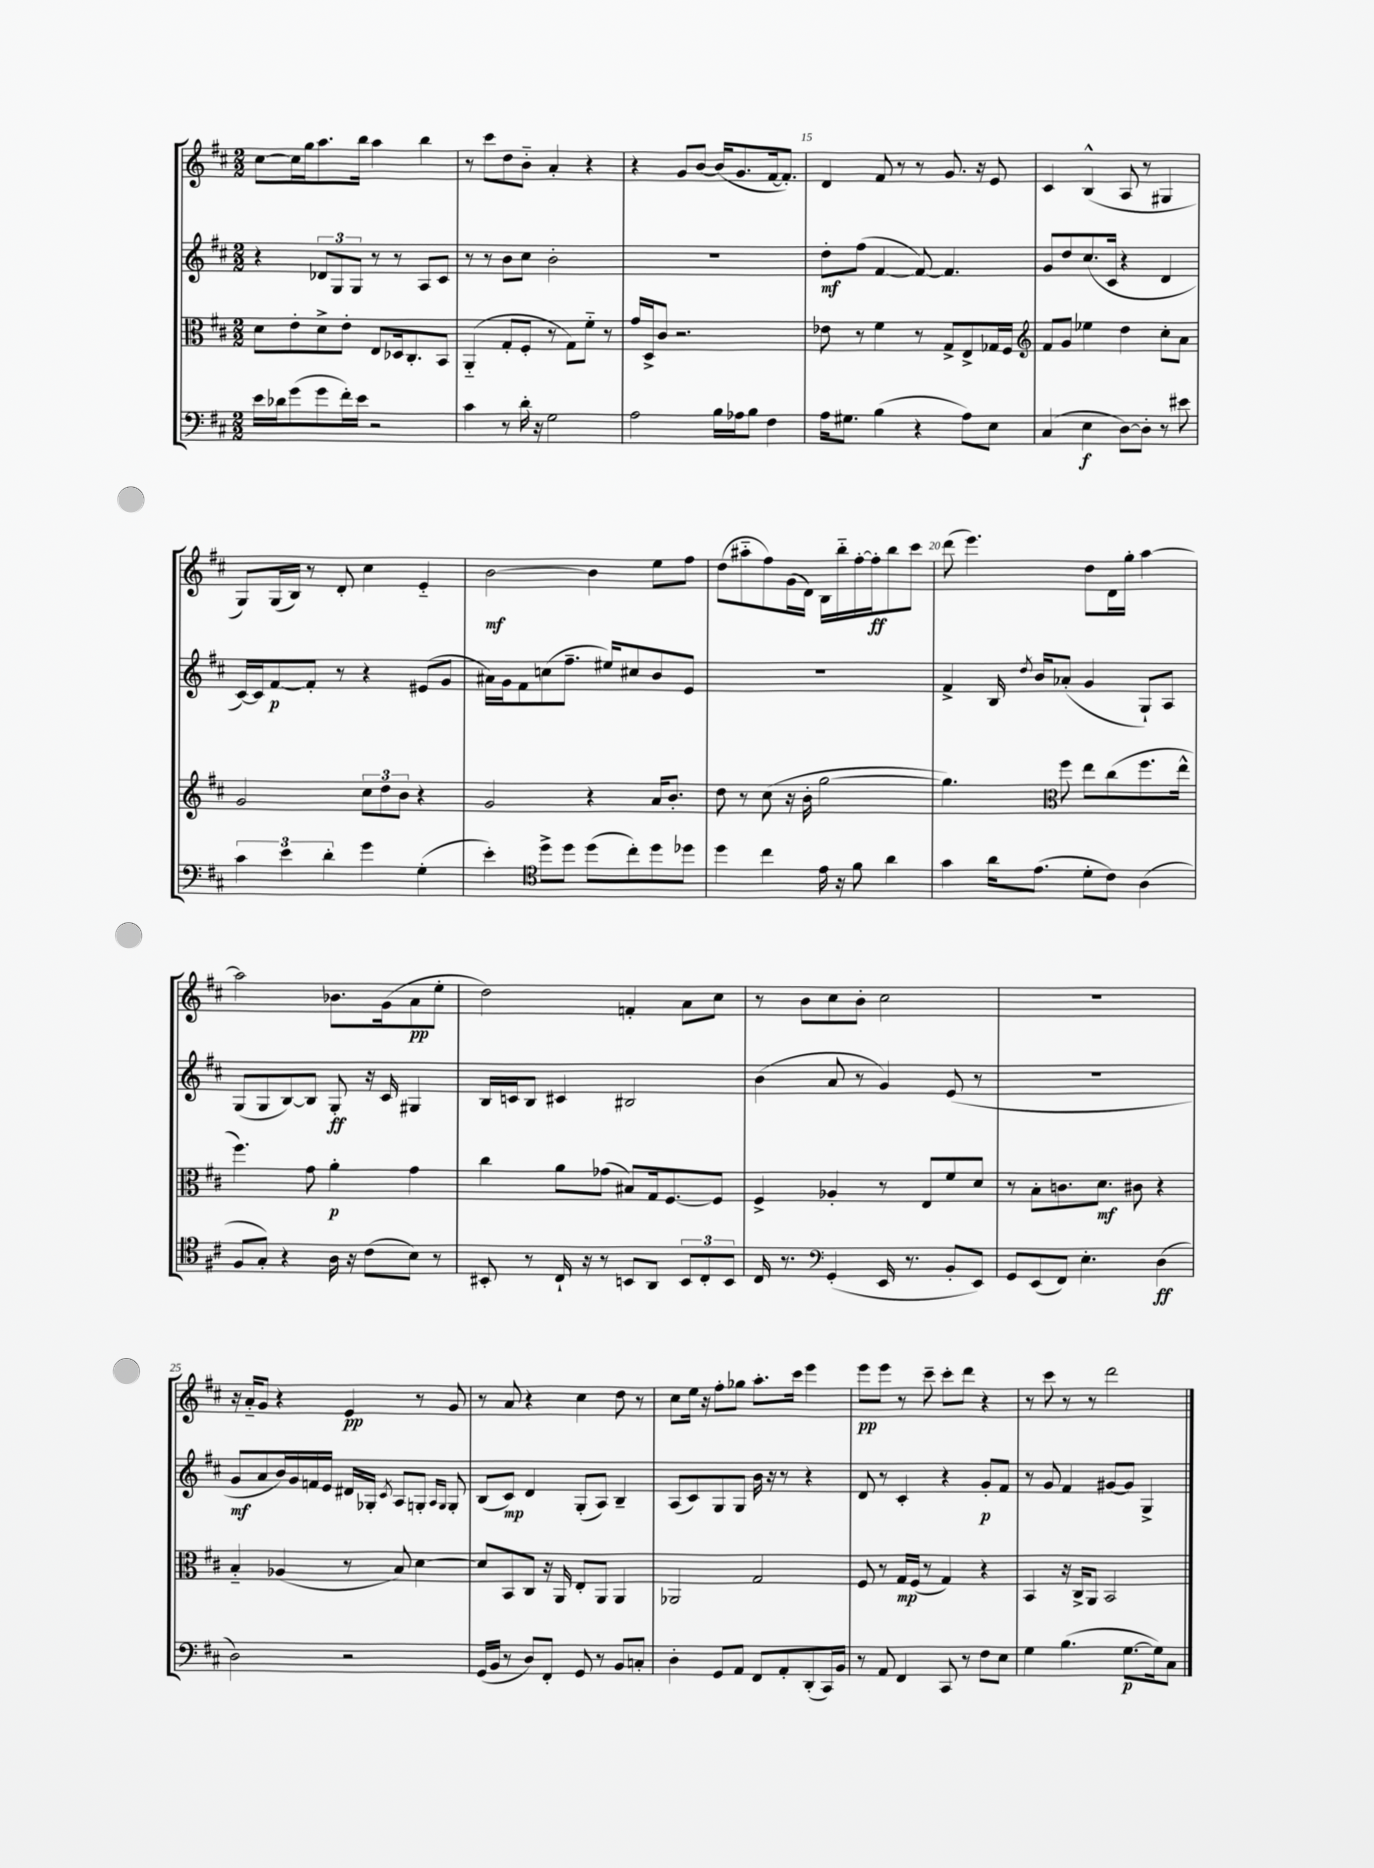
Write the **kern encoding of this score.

**kern	**kern	**kern	**kern
*staff4	*staff3	*staff2	*staff1
*clefF4	*clefC3	*clefG2	*clefG2
*k[f#c#]	*k[f#c#]	*k[f#c#]	*k[f#c#]
*M2/2	*M2/2	*M2/2	*M2/2
16e	8d	4r	[8cc#
16d-	.	.	.
(8g	8e'	.	16cc#]
.	.	.	16gg
8g	8d^	12d-	8.aa
.	.	12G	.
16f#')	8e'	.	.
.	.	12G	.
16e	.	.	16bb
2r	8E	8r	4aa
.	16D-	8r	.
.	8.C#'	.	.
.	.	8A	4bb
.	8BB	8c#	.
=	=	=	=
4c#	(4AA'~	8r	8r
.	.	8r	8ccc#
8r	8G'	8b	8dd
16d'	8F#'	8cc#	8b'~
16r	.	.	.
2G	8r	2b'	4a'
.	8G)	.	.
.	8f#'~	.	4r
.	8r	.	.
=	=	=	=
2A	16g	1r	4r
.	16D^	.	.
.	8c#	.	.
.	2.r	.	8g
.	.	.	[8b
16B	.	.	(16b]
16A-	.	.	8.g
8B	.	.	.
4F#	.	.	[16f#
.	.	.	8.f#'])
=	=	=	=
16A	8e-	8dd'	4d
8.G#	.	.	.
.	8r	(8ff#	.
(4B	4f#	[4f#	8f#
.	.	.	8r
4r	8r	8f#_)	8r
.	8G^	4.f#]	8.g
8A)	8E^	.	.
.	.	.	16r
8E	16G-	.	8e
.	16F#	.	.
=	=	=	=
*	*clefG2	*	*
(4C#	8f#	8g	4c#
.	8g	8dd	.
4E	4ee-	(8.cc#	(4B^^
.	.	16c#	.
[8D)	4dd	4r	8A
8D']	.	.	8r
8r	8cc#'	4d	4G#
8e#	8a	.	.
=	=	=	=
6c#	2g	[16c#)	8G)
.	.	16c#]	.
.	.	[8f#	(16G
6e	.	.	.
.	.	.	16B)
.	.	8f#']	8r
6d'	.	.	.
.	.	8r	8d'
4g	12cc#	4r	4cc#
.	12dd	.	.
.	12b	.	.
(4G'	4r	(8e#	4e'~
.	.	8g	.
=	=	=	=
4e')	2g	16a#)	[2b
.	.	16g	.
.	.	8f#	.
*clefC4	*	*	*
8dd^	.	(8cc	.
8dd	.	8.ff#~	.
(8dd	4r	.	4b]
.	.	16ee#)	.
8cc#')	.	8cc#	.
8dd	16a	8b	8ee
.	8.b'	.	.
8dd-	.	8e	8ff#
=	=	=	=
4dd	8dd	1r	(8dd
.	8r	.	8aa#'~
4cc#	(8cc#	.	8ff#)
.	16r	.	(16g
.	16b'	.	16d)
16e	[2gg	.	16B
16r	.	.	16bb'~
8f#	.	.	[16ff#'
.	.	.	16ff#']
4a	.	.	8bb
.	.	.	8ccc#
=	=	=	=
4g	4.gg])	4f#^	(8ddd
.	.	.	4.eee)
16a	.	16B	.
.	.	8qdd	.
(8.e	.	16b	.
*	*clefC3	*	*
.	8ff#	(8a-'	.
8d'	8ee	4g	8dd
8c#)	(8cc#	.	16d
.	.	.	16gg'
(4A	8.ff#	8G`)	[4aa
.	.	8A	.
.	16ee^^	.	.
=	=	=	=
8F#	4.ff#)	(8G	2aa]
8G')	.	8G	.
4r	.	[8B)	.
.	8g	8B]	.
16A	4a'	8G'	8.b-
16r	.	.	.
(8c#	.	16r	.
.	.	16c#	(16g
8B)	4g	4G#	8a
8r	.	.	8ee'
=	=	=	=
8BB#'	4cc#	16B	2dd)
.	.	16c	.
8r	.	8B	.
16C#`	8a	4c#	.
16r	.	.	.
8r	(8g-	.	.
8BB	8B#)	2B#	4f'
8AA	16G	.	.
.	[8.F#	.	.
12BB	.	.	8a
12C#'	.	.	.
.	8F#]	.	8cc#
12BB	.	.	.
=	=	=	=
16C#	4F#^	(4b	8r
8.r	.	.	.
.	.	.	8b
*clefF4	*	*	*
(4GG'	4A-'	8a	8cc#
.	.	8r	8b'
16EE	8r	4g)	2cc#
8.r	.	.	.
.	8E	.	.
8BB'	8f#	(8e	.
8EE)	8d	8r	.
=	=	=	=
8GG	8r	1r	1r
(8EE	8B'	.	.
8FF#)	8.c	.	.
4.E'	.	.	.
.	8.d	.	.
.	8c#	.	.
(4D	4r	.	.
=	=	=	=
2D)	4B'~	8g	16r
.	.	.	16a'~
.	.	8a	8g
.	(4A-	16b)	4r
.	.	16g	.
.	.	16f	.
.	.	16e	.
2r	8r	16d#	4e
.	.	16G-'	.
.	.	8qc#	.
.	8B)	8A	.
.	[4d	8G'	8r
.	.	16qqA	.
.	.	16qqG	.
.	.	8G'	8g
=	=	=	=
(16GG	8d]	(8B	8r
16BB	.	.	.
8r	8BB	8c#)	8a
8D)	8C#	4d	4r
8FF#'	16r	.	.
.	16AA	.	.
8GG	8E'	(8G'	4cc#
8r	8AA	8A)	.
8BB	4AA	4B~	8dd
8C'	.	.	8r
=	=	=	=
4D'	2AA-	(8A	8cc#
.	.	8c#)	16ee
.	.	.	16r
8GG	.	8G	8ff#'
8AA	.	8G	8gg-
8FF#	2G	16b	8.aa'
.	.	16r	.
8AA'	.	8r	.
.	.	.	16ccc#
(8DD'	.	4r	4eee
16CC#)	.	.	.
16BB	.	.	.
=	=	=	=
8r	8F#	8d	8eee
8AA	8r	8r	8eee
4FF#	16G	4c#'	8r
.	(16F#	.	.
.	8r	.	8ccc#~
8CC#	4G)	4r	8ccc#'
8r	.	.	8ddd
8F#	4r	8g'	4r
8E	.	8f#	.
=	=	=	=
4G	4BB	8r	8r
.	.	8g	8ccc#
(4.B	16r	4f#	8r
.	16C#^	.	.
.	8AA	.	8r
.	2BB	[8g#	2ddd
[8.G	.	8g#]	.
.	.	4G^	.
16G])	.	.	.
8C#	.	.	.
==	==	==	==
*-	*-	*-	*-
